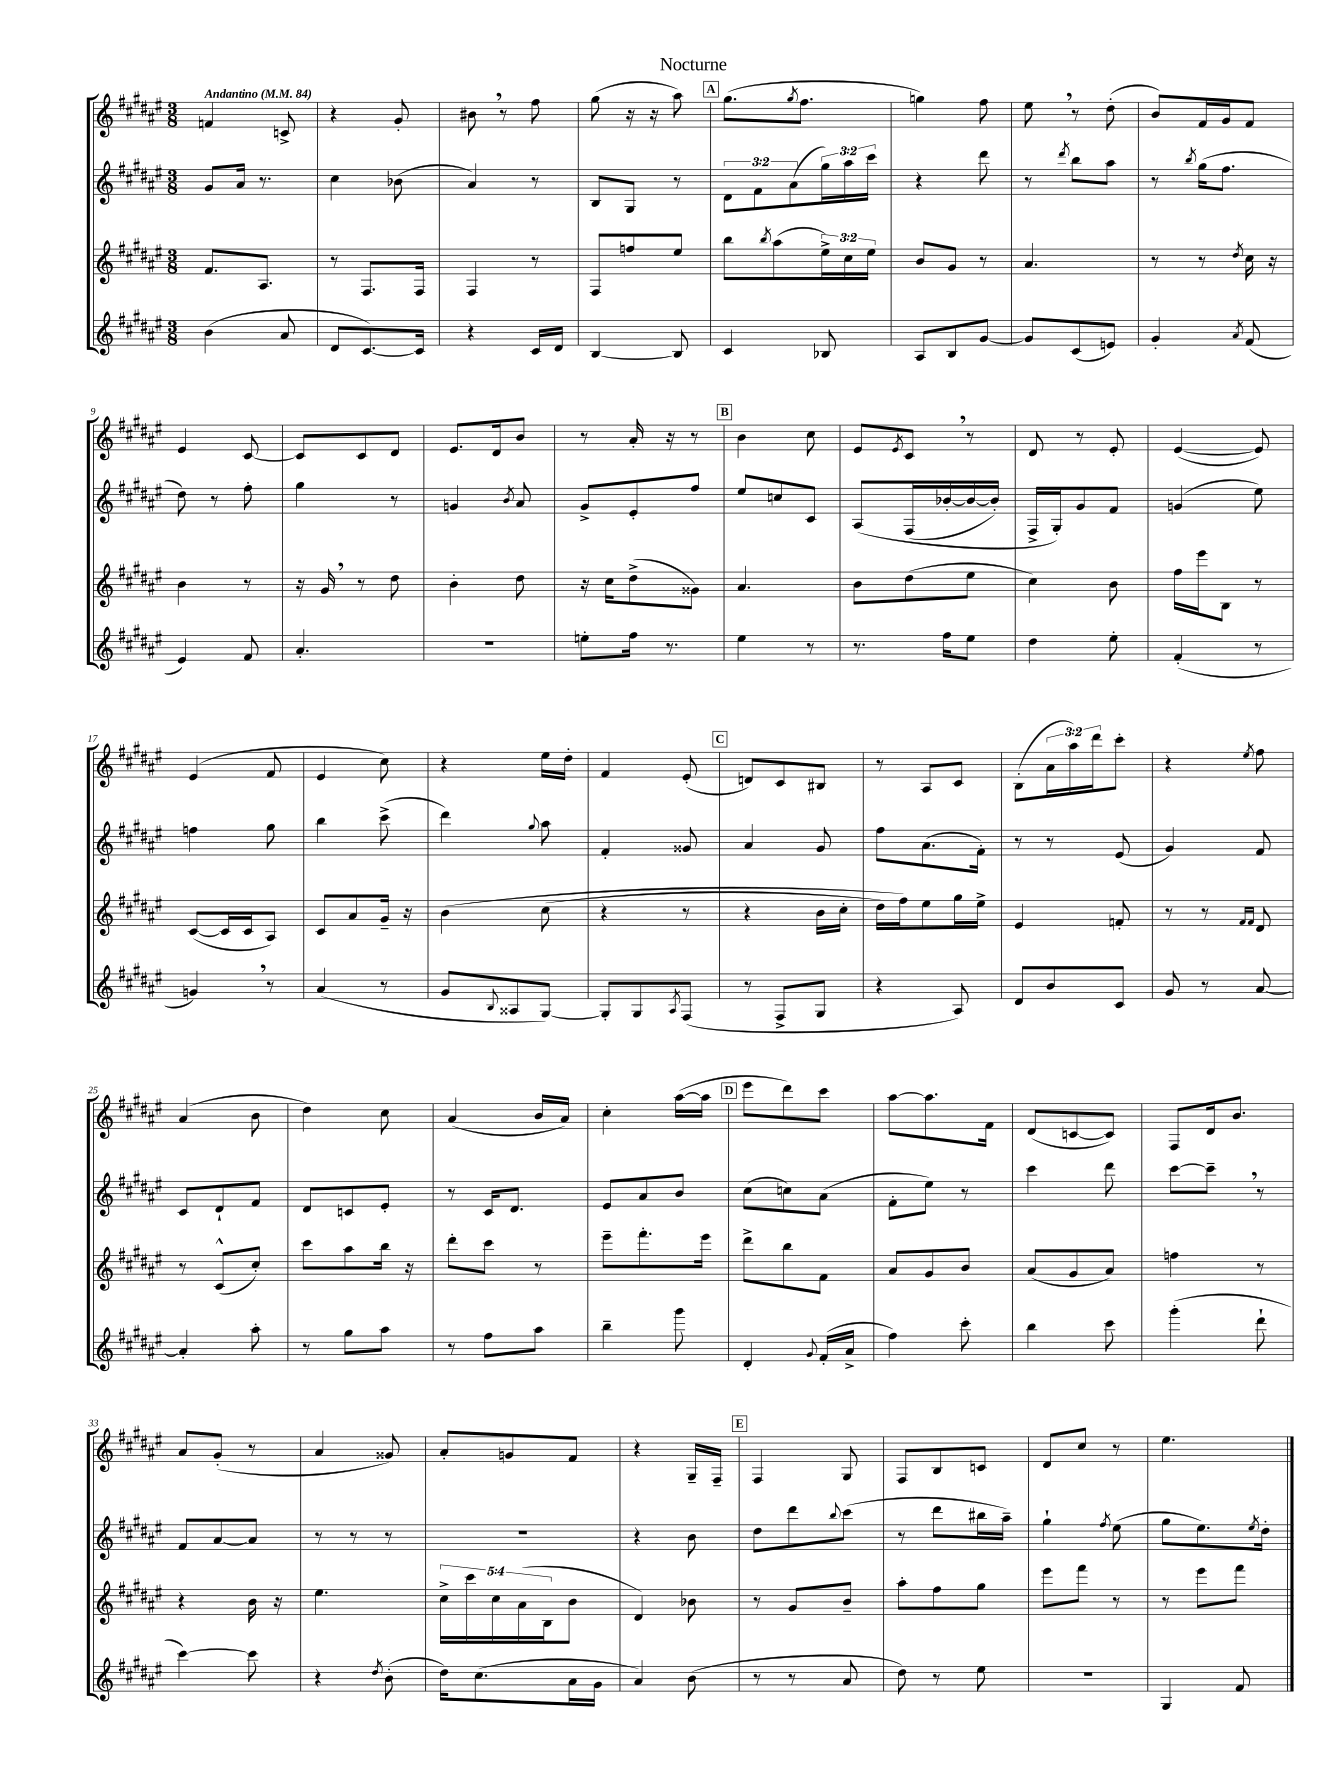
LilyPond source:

\header { title = "Nocturne" }
<<
\new StaffGroup <<
\new Staff = "s0" {
    \clef treble \key fis \major \numericTimeSignature \time 3/8 \override Staff.TupletNumber.text = #tuplet-number::calc-fraction-text \tempo "Andantino" 4 = 84
    f'4 c'8-> |
    r4 gis'8-. |
    bis'8 \breathe r8 fis''8 |
    gis''8( r16 r16 ais''8) |
    \mark \markup { \box "A" } gis''8.( \acciaccatura { gis''8 } fis''8. |
    g''4) fis''8 |
    eis''8 \breathe r8 dis''8-.( |
    b'8) fis'16 gis'16 fis'8 |
    eis'4 cis'8~ |
    cis'8 cis'8 dis'8 |
    eis'8. dis'16 b'8 |
    r8 ais'16-. r16 r8 |
    \mark \markup { \box "B" } b'4 cis''8 |
    eis'8 \acciaccatura { eis'8 } cis'8 \breathe r8 |
    dis'8 r8 eis'8-. |
    eis'4~( eis'8) |
    eis'4( fis'8 |
    eis'4 cis''8) |
    r4 eis''16 dis''16-. |
    fis'4 eis'8-.( |
    \mark \markup { \box "C" } d'8) cis'8 bis8 |
    r8 ais8 cis'8 |
    b8-.( \tuplet 3/2 { ais'16 ais''16) dis'''16 } cis'''8-. |
    r4 \acciaccatura { eis''8 } fis''8 |
    ais'4( b'8 |
    dis''4) cis''8 |
    ais'4( b'16 ais'16) |
    cis''4-. ais''16~( ais''16 |
    \mark \markup { \box "D" } eis'''8 dis'''8) cis'''8 |
    ais''8~ ais''8. fis'16 |
    dis'8( c'8~ c'8) |
    fis8 dis'16 b'8. |
    ais'8 gis'8-.( r8 |
    ais'4 gisis'8) |
    ais'8-. g'8 fis'8 |
    r4 gis16-- fis16-- |
    \mark \markup { \box "E" } fis4 gis8 |
    fis8 b8 c'8 |
    dis'8 cis''8 r8 |
    eis''4. \bar "|." |
}
\new Staff = "s1" {
    \clef treble \key fis \major \numericTimeSignature \time 3/8 \override Staff.TupletNumber.text = #tuplet-number::calc-fraction-text
    gis'8 ais'16 r8. |
    cis''4 bes'8( |
    ais'4) r8 |
    b8 gis8 r8 |
    \mark \markup { \box "A" } \tuplet 3/2 { dis'8 fis'8 ais'8( } \tuplet 3/2 { gis''16) ais''16 cis'''16 } |
    r4 dis'''8 |
    r8 \acciaccatura { dis'''8 } b''8 ais''8 |
    r8 \acciaccatura { b''8 } gis''16( fis''8. |
    dis''8) r8 fis''8-. |
    gis''4 r8 |
    g'4 \acciaccatura { b'8 } ais'8 |
    gis'8-> eis'8-. fis''8 |
    \mark \markup { \box "B" } eis''8 c''8 cis'8 |
    ais8\( fis16( bes'16~-. bes'16~ bes'16-.) |
    fis16-> gis16-.\) gis'8 fis'8 |
    g'4( eis''8) |
    f''4 gis''8 |
    b''4 cis'''8->( |
    dis'''4) \appoggiatura { gis''8 } ais''8 |
    fis'4-. gisis'8 |
    \mark \markup { \box "C" } ais'4 gis'8 |
    fis''8 ais'8.( fis'16-.) |
    r8 r8 eis'8( |
    gis'4) fis'8 |
    cis'8 dis'8-! fis'8 |
    dis'8 c'8 eis'8-. |
    r8 cis'16 dis'8. |
    eis'8 ais'8 b'8 |
    \mark \markup { \box "D" } cis''8( c''8) ais'8( |
    fis'8-. eis''8) r8 |
    cis'''4 dis'''8 |
    cis'''8~ cis'''8-- \breathe r8 |
    fis'8 ais'8~ ais'8 |
    r8 r8 r8 |
    R4. |
    r4 b'8 |
    \mark \markup { \box "E" } dis''8 dis'''8 \appoggiatura { b''8 } cis'''8( |
    r8 dis'''8 bis''16 ais''16--) |
    gis''4-! \acciaccatura { fis''8 } eis''8( |
    gis''8 eis''8.) \acciaccatura { eis''8 } dis''16-. \bar "|." |
}
\new Staff = "s2" {
    \clef treble \key fis \major \numericTimeSignature \time 3/8 \override Staff.TupletNumber.text = #tuplet-number::calc-fraction-text
    fis'8. ais8. |
    r8 fis8. fis16 |
    fis4 r8 |
    fis8 f''8 eis''8 |
    \mark \markup { \box "A" } b''8 \acciaccatura { b''8 } ais''8( \tuplet 3/2 { eis''16->) cis''16 eis''16 } |
    b'8 gis'8 r8 |
    ais'4. |
    r8 r8 \acciaccatura { dis''8 } cis''16 r16 |
    b'4 r8 |
    r16 gis'16 \breathe r8 dis''8 |
    b'4-. dis''8 |
    r16 cis''16 dis''8->( gisis'8) |
    \mark \markup { \box "B" } ais'4. |
    b'8 dis''8( eis''8 |
    cis''4) b'8 |
    fis''16 eis'''16 b8 r8 |
    cis'8~( cis'16 cis'16 ais8) |
    cis'8 ais'8 gis'16-- r16 |
    b'4\( cis''8( |
    r4 r8 |
    \mark \markup { \box "C" } r4 b'16 cis''16-. |
    dis''16) fis''16\) eis''8 gis''16 eis''16-> |
    eis'4 f'8-. |
    r8 r8 \grace { fis'16 fis'16 } dis'8 |
    r8 cis'8-^( cis''8-.) |
    cis'''8 ais''8 b''16 r16 |
    dis'''8-. cis'''8 r8 |
    eis'''8-- fis'''8.-. eis'''16 |
    \mark \markup { \box "D" } dis'''8-> b''8 fis'8 |
    ais'8 gis'8 b'8 |
    ais'8( gis'8 ais'8) |
    f''4 r8 |
    r4 b'16 r16 |
    eis''4. |
    \tuplet 5/4 { cis''16-> cis'''16 cis''16 ais'16( b16 } b'8 |
    dis'4) bes'8 |
    \mark \markup { \box "E" } r8 gis'8 b'8-- |
    ais''8-. fis''8 gis''8 |
    eis'''8 fis'''8 r8 |
    r8 eis'''8 fis'''8 \bar "|." |
}
\new Staff = "s3" {
    \clef treble \key fis \major \numericTimeSignature \time 3/8
    b'4( ais'8 |
    dis'8 cis'8.~) cis'16 |
    r4 cis'16 dis'16 |
    b4~ b8 |
    \mark \markup { \box "A" } cis'4 bes8 |
    ais8 b8 gis'8~ |
    gis'8 cis'8( e'8) |
    gis'4-. \acciaccatura { ais'8 } fis'8( |
    eis'4) fis'8 |
    ais'4.-. |
    R4. |
    e''8-. fis''16 r8. |
    \mark \markup { \box "B" } eis''4 r8 |
    r8. fis''16 eis''8 |
    dis''4 eis''8-. |
    fis'4-.( r8 |
    g'4) \breathe r8 |
    ais'4( r8 |
    gis'8 \appoggiatura { b8 } aisis8 gis8~) |
    gis8-. gis8 \acciaccatura { ais8 } fis8( |
    \mark \markup { \box "C" } r8 fis8-> gis8 |
    r4 ais8) |
    dis'8 b'8 cis'8 |
    gis'8 r8 ais'8~ |
    ais'4-. ais''8-. |
    r8 gis''8 ais''8 |
    r8 fis''8 ais''8 |
    b''4-- gis'''8 |
    \mark \markup { \box "D" } dis'4-. \appoggiatura { gis'8 } fis'16-.( ais'16-> |
    fis''4) cis'''8-. |
    b''4 cis'''8 |
    gis'''4-.( dis'''8-! |
    cis'''4~) cis'''8 |
    r4 \acciaccatura { dis''8 } b'8-.( |
    dis''16) cis''8.( ais'16 gis'16 |
    ais'4) b'8( |
    \mark \markup { \box "E" } r8 r8 ais'8 |
    dis''8) r8 eis''8 |
    R4. |
    gis4 fis'8 \bar "|." |
}
>>
>>
